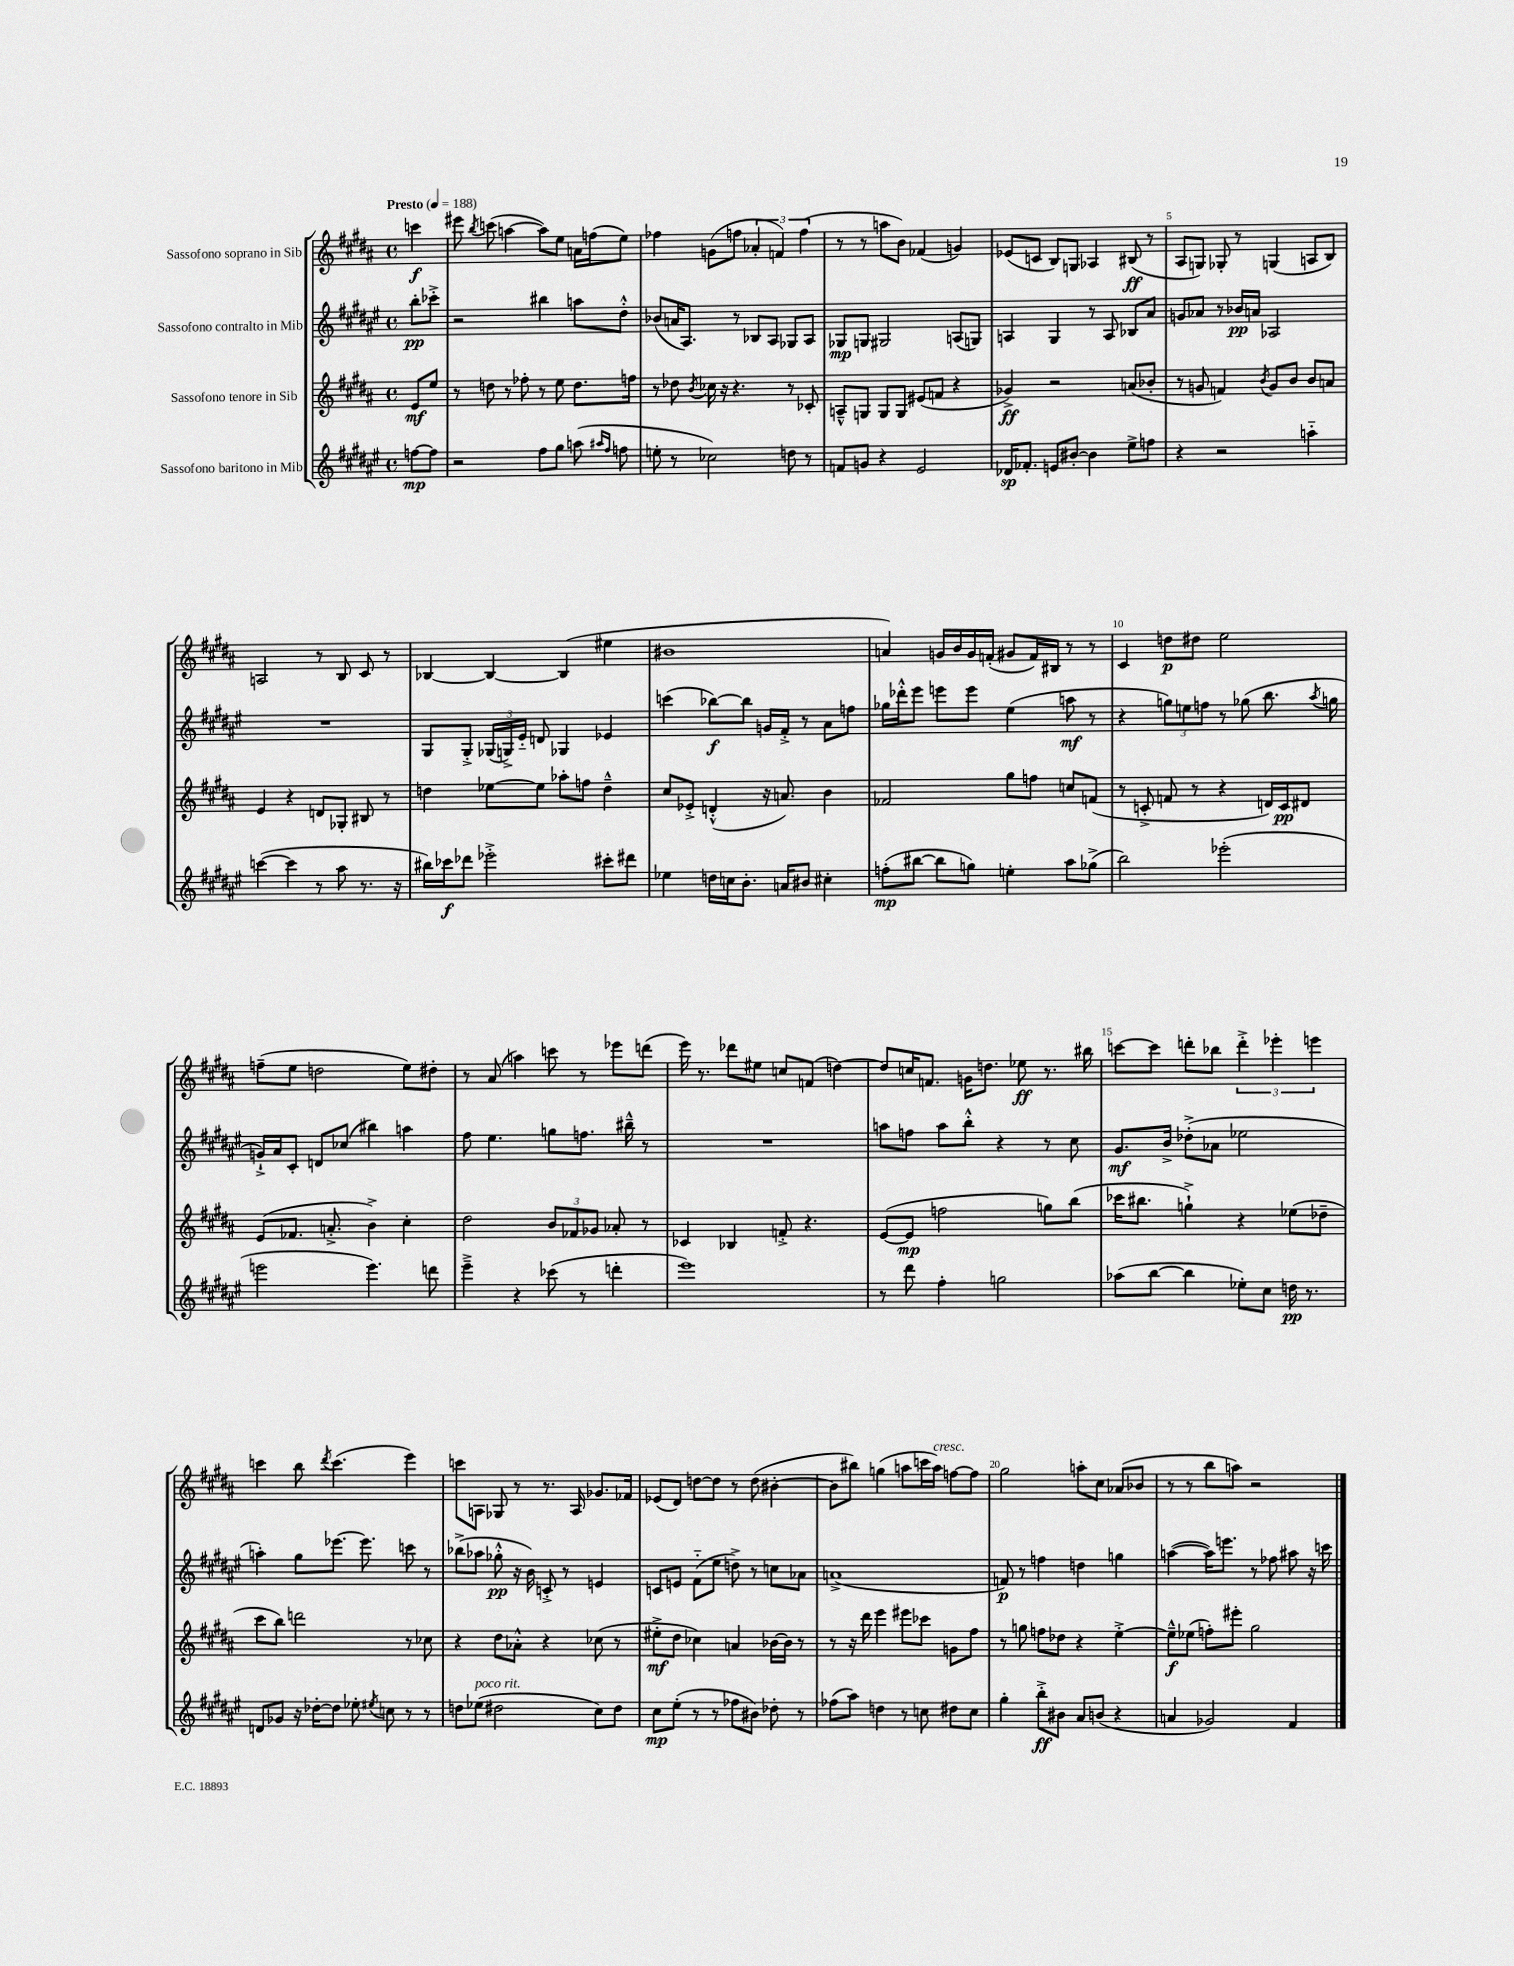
<<
\new StaffGroup <<
\new Staff = "s0" \with { instrumentName = "Sassofono soprano in Sib" } {
    \clef treble \key b \major \defaultTimeSignature \time 4/4 \partial 4 \tempo "Presto" 4 = 188
    \autoBeamOff c'''4\f |
    eis'''8 \acciaccatura { b''8 } c'''8( a''4~ a''8[) e''8] a'16[ f''16( e''8]) |
    fes''4 g'8[( f''8] \tuplet 3/2 { aes'4-. f'4) f''4( } |
    r8 r8 a''8[ b'8]) fes'4( g'4) |
    ees'8[( c'8] b8[) g8] aes4 bis8\ff( r8 |
    ais8[ g8]) ges8-. r8 g4( a8[ b8]) |
    a2 r8 b8 cis'8 r8 |
    bes4~ bes4~ bes4( eis''4 |
    bis'1 |
    a'4) g'16[ b'16 g'16 f'16]-.( gis'8[ f'16) bis16] r8 r8 |
    cis'4 d''8[\p dis''8] e''2 |
    f''8[--( e''8] d''2 e''8[) dis''8]-. |
    r8 ais'8( a''4) c'''8 r8 ees'''8[ d'''8]( |
    e'''16) r8. des'''8[ eis''8] c''8[ f'8]( d''4~) |
    d''8[ c''16 f'8.] g'16[ d''8.] ees''8\ff r8. bis''16 |
    c'''8[~ c'''8] d'''8[-. bes''8] \tuplet 3/2 { d'''4-.-> ees'''4-. e'''4 } |
    c'''4 b''8 \acciaccatura { dis'''8 } c'''4.( e'''4) |
    c'''8[ a8] ges8 r8 r8. a16 ges'8.[ fes'16] |
    ees'8[( dis'8]) d''8[~ d''8] r8 d''8( bis'4~-. |
    bis'8[ bis''8]) g''4( a''8[ c'''16 a''16]^\markup { \italic "cresc." }) f''8[~ f''8] |
    gis''2 a''8[-. cis''8] aes'8[( bes'8] |
    r8 r8 b''8[ a''8]) r2 \bar "|." |
}
\new Staff = "s1" \with { instrumentName = "Sassofono contralto in Mib" } {
    \clef treble \key fis \major \defaultTimeSignature \time 4/4 \partial 4
    \autoBeamOff b''8[-.\pp ces'''8]-.-> |
    r2 bis''4 a''8[ dis''8]-.-^ |
    bes'8[( a'16 ais8.]) r8 bes8[ ais8] ges8[ ais8] |
    ges8[\mp g8] gis2 a8[( g8]) |
    a4 gis4 r8 a8 bes8[ ais'8] |
    g'8[ aes'8] r8 bes'16[\pp a'16] aes2 |
    R1 |
    gis8[ gis8]-.-> \tuplet 3/2 { ges16[( g16->) eis'16]-_ } d'8 ges4 ees'4 |
    c'''4( bes''8[~\f) bes''8] g'16[ fis'16]-.-> r8 ais'8[ f''8] |
    ges''16[ des'''16-.-^ eis'''8] e'''8[ e'''8] eis''4( a''8\mf r8 |
    r4 \tuplet 3/2 { g''8[) e''8 f''8] } r8 ges''8( b''8. \acciaccatura { ais''8 } g''16 |
    g'16[-!->) ais'16 cis'8]-. d'8[ ces''8]( bis''4) a''4 |
    fis''8 eis''4. g''8[ f''8.] bis''16---^ r8 |
    R1 |
    a''8[ f''8] a''8[ b''8]-.-^ r4 r8 cis''8 |
    gis'8.[\mf b'16]-> des''8[-.->( aes'8] ees''2 |
    a''4-.) gis''8[ ees'''8.]~ ees'''8. c'''8 r8 |
    bes''8[->( aes''8] ges''8-.-^\pp r16 b'16) c'8-.-> r8 e'4 |
    c'8[ e'8] fis'8[-_( eis''8] d''8->) r8 c''8[ aes'8] |
    a'1->( |
    f'8\p) r8 f''4 d''4 g''4 |
    a''4~( a''16[) e'''8.] r8 fes''8 ais''8 r16 c'''16 \bar "|." |
}
\new Staff = "s2" \with { instrumentName = "Sassofono tenore in Sib" } {
    \clef treble \key b \major \defaultTimeSignature \time 4/4 \partial 4
    \autoBeamOff e'8[\mf e''8] |
    r8 d''8 r8 fes''8-. r8 e''8 d''8.[ f''16] |
    r8 des''8 \acciaccatura { b'8 } ces''16 r16 r4. r8 ces'8-. |
    a8[---^ g8] g8[ g8] eis'8[( f'8] r4 |
    ges'4->\ff) r2 a'8[( bes'8]-. |
    r8 g'8 f'4) \acciaccatura { b'8 } g'8[ b'8] b'8[ a'8] |
    e'4 r4 d'8[ ges8]-. bis8 r8 |
    d''4 ees''8[~ ees''8] aes''8[-. f''8] d''4---^ |
    cis''8[ ees'8]-.-> d'4-.-^( r16 a'8.) b'4 |
    fes'2 gis''8[ f''8] c''8[ f'8]( |
    r8 c'8-.-> f'8 r8 r4 d'16[) c'16\pp dis'8] |
    e'8[( fes'8.] a'8.-.-> b'4->) cis''4-. |
    dis''2 \tuplet 3/2 { b'8[ fes'8 ges'8] } aes'8-. r8 |
    ces'4 bes4 f'8-.-> r4. |
    e'8[~( e'8]\mp f''2 g''8[) b''8]( |
    ces'''16[ bis''8.] g''4-!->) r4 ees''8[( des''8]-- |
    cis'''8[ b''8]) d'''2 r8 ces''8 |
    r4 dis''8[ aes'8]-.-^ r4 ces''8( r8 |
    eis''8[-.->\mf dis''8] ces''4) a'4 bes'16[~ bes'16] r8 |
    r8 r16 dis'''16 e'''4 eis'''8[ ces'''8] g'8[ fis''8] |
    r8 g''8 f''8[ des''8] r4 e''4~-.-> |
    e''8[---^\f ees''8]( f''8[-.) eis'''8]-. gis''2 \bar "|." |
}
\new Staff = "s3" \with { instrumentName = "Sassofono baritono in Mib" } {
    \clef treble \key fis \major \defaultTimeSignature \time 4/4 \partial 4
    \autoBeamOff f''8[~\mp f''8] |
    r2 fis''8[ gis''8] a''8( \grace { ais''16[ fis''16] } f''8 |
    e''8-. r8 ces''2) d''8 r8 |
    f'8[ g'8] r4 eis'2 |
    des'16[\sp fes'8.]-. e'8[ bis'8]~-. bis'4 eis''8[-> f''8] |
    r4 r2 a''4-_ |
    c'''4~( c'''4 r8 ais''8 r8. r16 |
    bis''16[) ces'''16\f des'''8] ees'''2-.-> cis'''8[-. dis'''8] |
    ees''4 d''16[ c''16 b'8.]-. a'16[ bis'8] cis''4-. |
    f''8[-.\mp( bis''8]~ bis''8[ g''8]) e''4-. ais''8[ ges''8]->( |
    b''2) ees'''2-.( |
    e'''2 e'''4.) d'''8 |
    eis'''4---> r4 ces'''8( r8 d'''4-. |
    eis'''1) |
    r8 dis'''8 fis''4-. g''2 |
    aes''8[( b''8]~ b''4 ees''8[-.) cis''8] d''16\pp r8. |
    d'8[ ges'8] r16 des''16[~-. des''8] ees''8-. \acciaccatura { eis''8 } c''8 r8 r8 |
    d''8[ ees''8]^\markup { \italic "poco rit." }( dis''2 cis''8[) dis''8] |
    cis''8[\mp eis''8]-.( r8 r8 fes''8[ bis'8]) des''8-. r8 |
    fes''8[( ais''8]) d''4 r8 c''8 dis''8[ c''8] |
    gis''4-. b''8[-.->\ff bis'8] ais'8[ b'8]( r4 |
    a'4 ges'2) fis'4 \bar "|." |
}
>>
>>
\layout { \context { \Score \override BarNumber.break-visibility = ##(#f #t #t) barNumberVisibility = #(every-nth-bar-number-visible 5) } }
